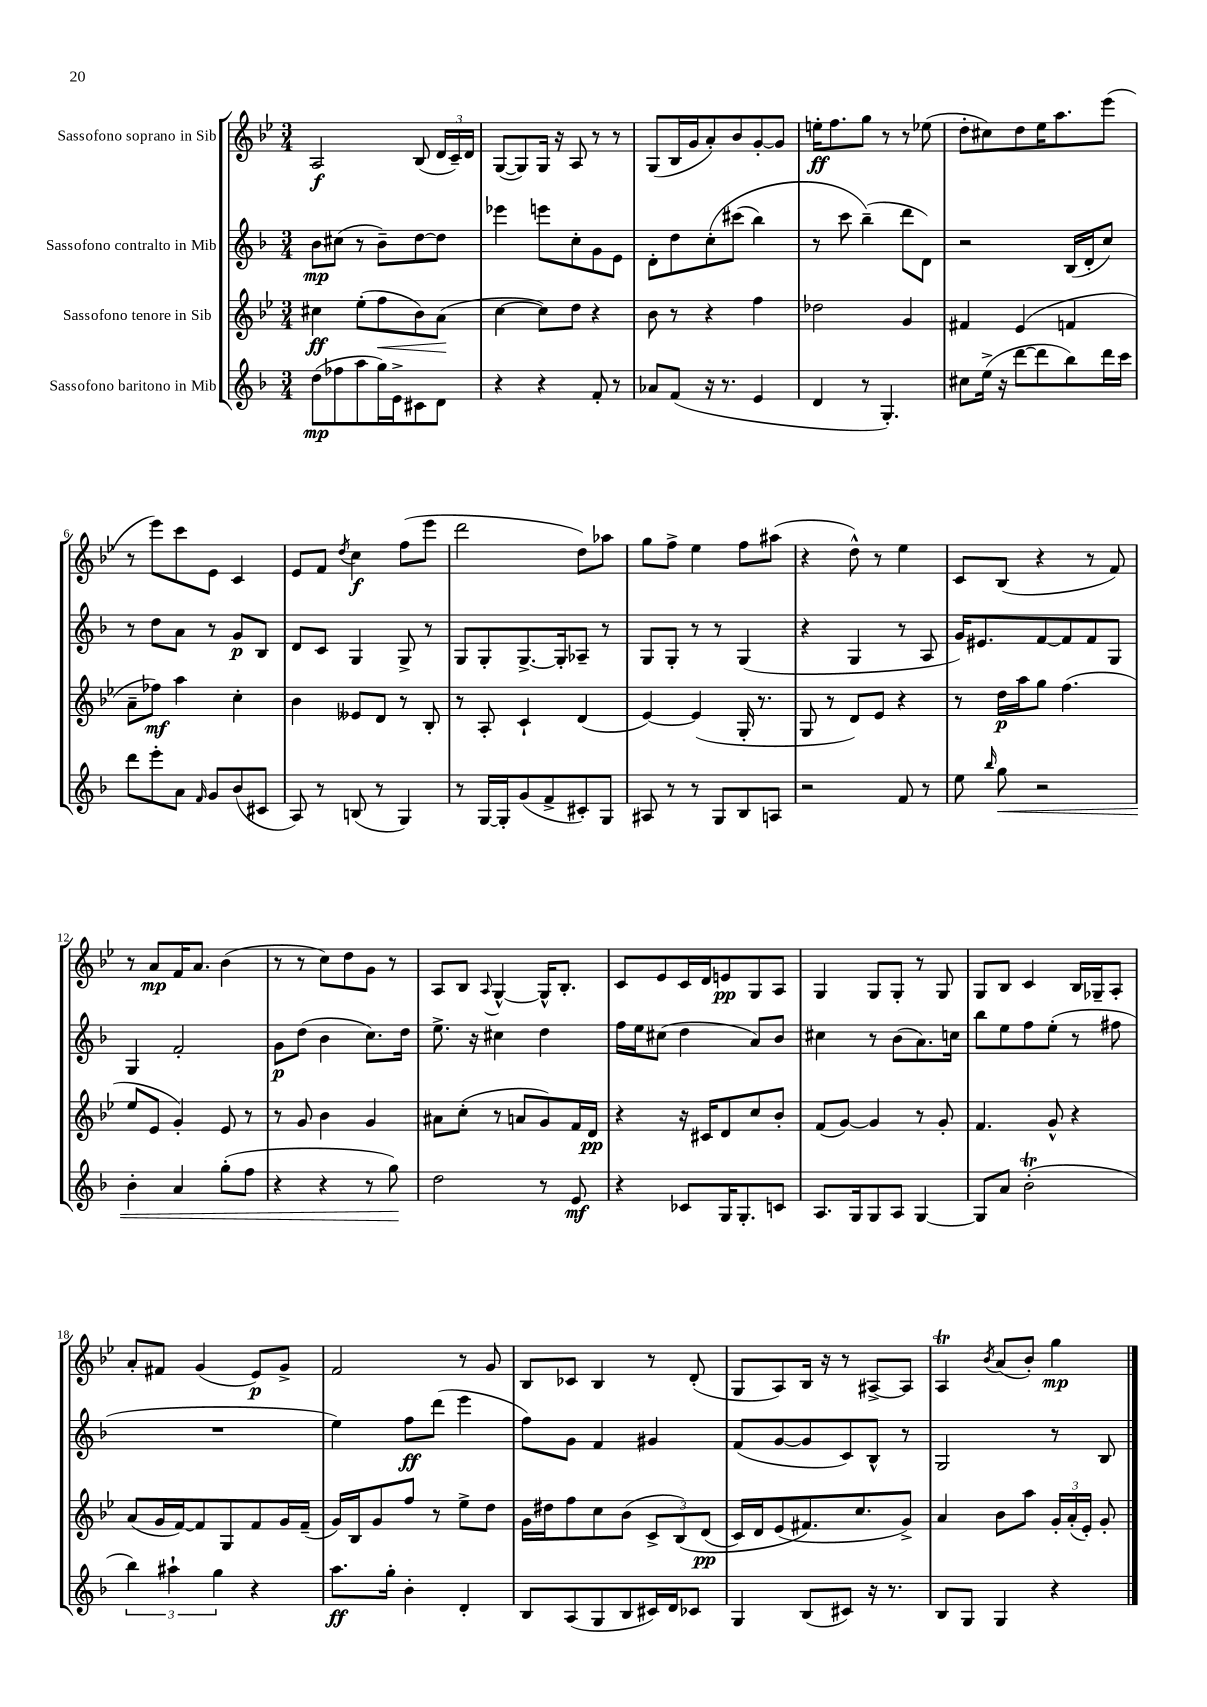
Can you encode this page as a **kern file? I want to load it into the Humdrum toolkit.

**kern	**kern	**kern	**kern
*staff4	*staff3	*staff2	*staff1
*clefG2	*clefG2	*clefG2	*clefG2
*k[b-]	*k[b-e-]	*k[b-]	*k[b-e-]
*M3/4	*M3/4	*M3/4	*M3/4
(8dd	4cc#	8b-	2A
8ff-	.	(8cc#	.
8aa	(8ee-'	8r	.
16gg)	8ff	8b-~)	.
16e^	.	.	.
8c#	8b-)	[8dd	(8B-
8d	(8a	8dd]	24d
.	.	.	24c~)
.	.	.	24d
=	=	=	=
4r	[4cc	4eee-	([8G
.	.	.	8G])
4r	8cc])	8eee	16G
.	.	.	16r
.	8dd	8cc'	8A
8f'	4r	8g	8r
8r	.	8e	8r
=	=	=	=
8a-	8b-	8d'	(8G
(8f	8r	8dd	16B-
.	.	.	16g
16r	4r	&(8cc'	8a')
8.r	.	.	.
.	.	(8ccc#	8b-
4e	4ff	4bb-)	[8g'
.	.	.	8g]
=	=	=	=
4d	2dd-	8r	16ee'
.	.	.	8.ff
.	.	8ccc	.
8r	.	(4bb-~&)	8gg
4.G')	.	.	8r
.	4g	8ddd	8r
.	.	8d)	(8ee-
=	=	=	=
8cc#	4f#	2r	8dd'
(16ee^	.	.	8cc#)
16r	.	.	.
[8ddd	(4e-	.	8dd
8ddd]	.	.	16ee-
.	.	.	8.aa
8bb-)	4f	(16B-	.
.	.	16d'	.
16ddd	.	8cc)	(8eee-
16ccc	.	.	.
=	=	=	=
8ddd	8a~	8r	8r
8eee'	8ff-)	8dd	8eee-)
8a	4aa	8a	8ccc
16qqf	.	.	.
8g	.	8r	8e-
(8b-	4cc'	8g	4c
8c#	.	8B-	.
=	=	=	=
8A)	4b-	8d	8e-
8r	.	8c	8f
.	.	.	8qdd
(8B	8e--	4G	4cc
8r	8d	.	.
4G)	8r	8G^	(8ff
.	8B-'	8r	8eee-
=	=	=	=
8r	8r	8G	2ddd
[16G	8A'	8G'	.
16G']	.	.	.
(8g	4c`	[8.G^	.
8f^	.	.	.
.	.	16G']	.
8c#')	(4d	8A-~	8dd)
8G	.	8r	8aa-
=	=	=	=
8A#	[4e-)	8G	8gg
8r	.	8G'	8ff^
8r	(4e-]	8r	4ee-
8G	.	8r	.
8B-	16G'	(4G	8ff
.	8.r	.	.
8A	.	.	(8aa#
=	=	=	=
2r	8G	4r	4r
.	8r	.	.
.	8d)	4G	8dd^^)
.	8e-	.	8r
8f	4r	8r	4ee-
8r	.	8A	.
=	=	=	=
8ee	8r	16g)	8c
.	.	8.e#	.
16qqbb-	.	.	.
8gg	16dd	.	(8B-
.	16aa	.	.
2r	8gg	[8f	4r
.	(4.ff	8f]	.
.	.	8f	8r
.	.	8G	8f)
=	=	=	=
4b-'	8ee-	4G	8r
.	8e-	.	8a
4a	4g')	2f'	16f
.	.	.	8.a
(8gg'	8e-	.	(4b-
8ff	8r	.	.
=	=	=	=
4r	8r	8g	8r
.	8g	(8dd	8r
4r	4b-	4b-	8cc)
.	.	.	8dd
8r	4g	8.cc)	8g
8gg)	.	.	8r
.	.	16dd	.
=	=	=	=
2dd	8a#	8.ee^	8A
.	(8cc'	.	8B-
.	.	16r	.
.	.	.	8qqA
.	8r	4cc#	[4G^^
.	8a	.	.
8r	8g)	4dd	16G^^]
.	.	.	8.B-'
8e	16f	.	.
.	16d	.	.
=	=	=	=
4r	4r	16ff	8c
.	.	16ee	.
.	.	(8cc#	8e-
8c-	16r	4dd	16c
.	16c#	.	16d
16G	8d	.	8e
8.G'	.	.	.
.	8cc	8a)	8G
8c	8b-'	8b-	8A
=	=	=	=
8.A	(8f	4cc#	4G
.	[8g)	.	.
16G	.	.	.
8G	4g]	8r	8G
8A	.	(8b-	8G'
[4G	8r	8.a)	8r
.	8g'	.	8G
.	.	16cc	.
=	=	=	=
8G]	4.f	8bb-	8G
8a	.	8ee	8B-
(2b-'	.	8ff	4c
.	8g^^	(8ee'	.
.	4r	8r	16B-
.	.	.	16G-~
.	.	8ff#	8A'
=	=	=	=
6bb-)	(8a	2.r	8a'
.	16g	.	8f#
6aa#`	.	.	.
.	[16f)	.	.
.	8f]	.	(4g
6gg	.	.	.
.	8G	.	.
4r	8f	.	8e-)
.	16g	.	8g^
.	(16f~	.	.
=	=	=	=
8.aa	16g)	4ee)	2f
.	16B-	.	.
.	8g	.	.
16gg'	.	.	.
4b-'	8ff	8ff	.
.	8r	(8ddd	.
4d'	8ee-^	4eee	8r
.	8dd	.	8g
=	=	=	=
8B-	16g	8ff)	8B-
.	16dd#	.	.
(8A	8ff	8g	8c-
8G	8cc	4f	4B-
8B-	(8b-	.	.
16c#)	12c^	4g#	8r
16d	.	.	.
.	&(12B-)	.	.
8c-	.	.	(8d'
.	(12d	.	.
=	=	=	=
4G	16c)	(8f	8G
.	16d	.	.
.	(8e-	[8g	8A)
(8B-	8.f#&)	8g]	16B-
.	.	.	16r
8c#)	.	8c)	8r
.	8.cc	.	.
16r	.	8B-^^	[8A#^
8.r	.	.	.
.	8g^)	8r	8A#]
=	=	=	=
8B-	4a	2G	4A
8G	.	.	.
.	.	.	8qb-
4G	8b-	.	(8a
.	8aa	.	8b-')
4r	24g'	8r	4gg
.	(24a'	.	.
.	24e-')	.	.
.	8g'	8B-	.
==	==	==	==
*-	*-	*-	*-
